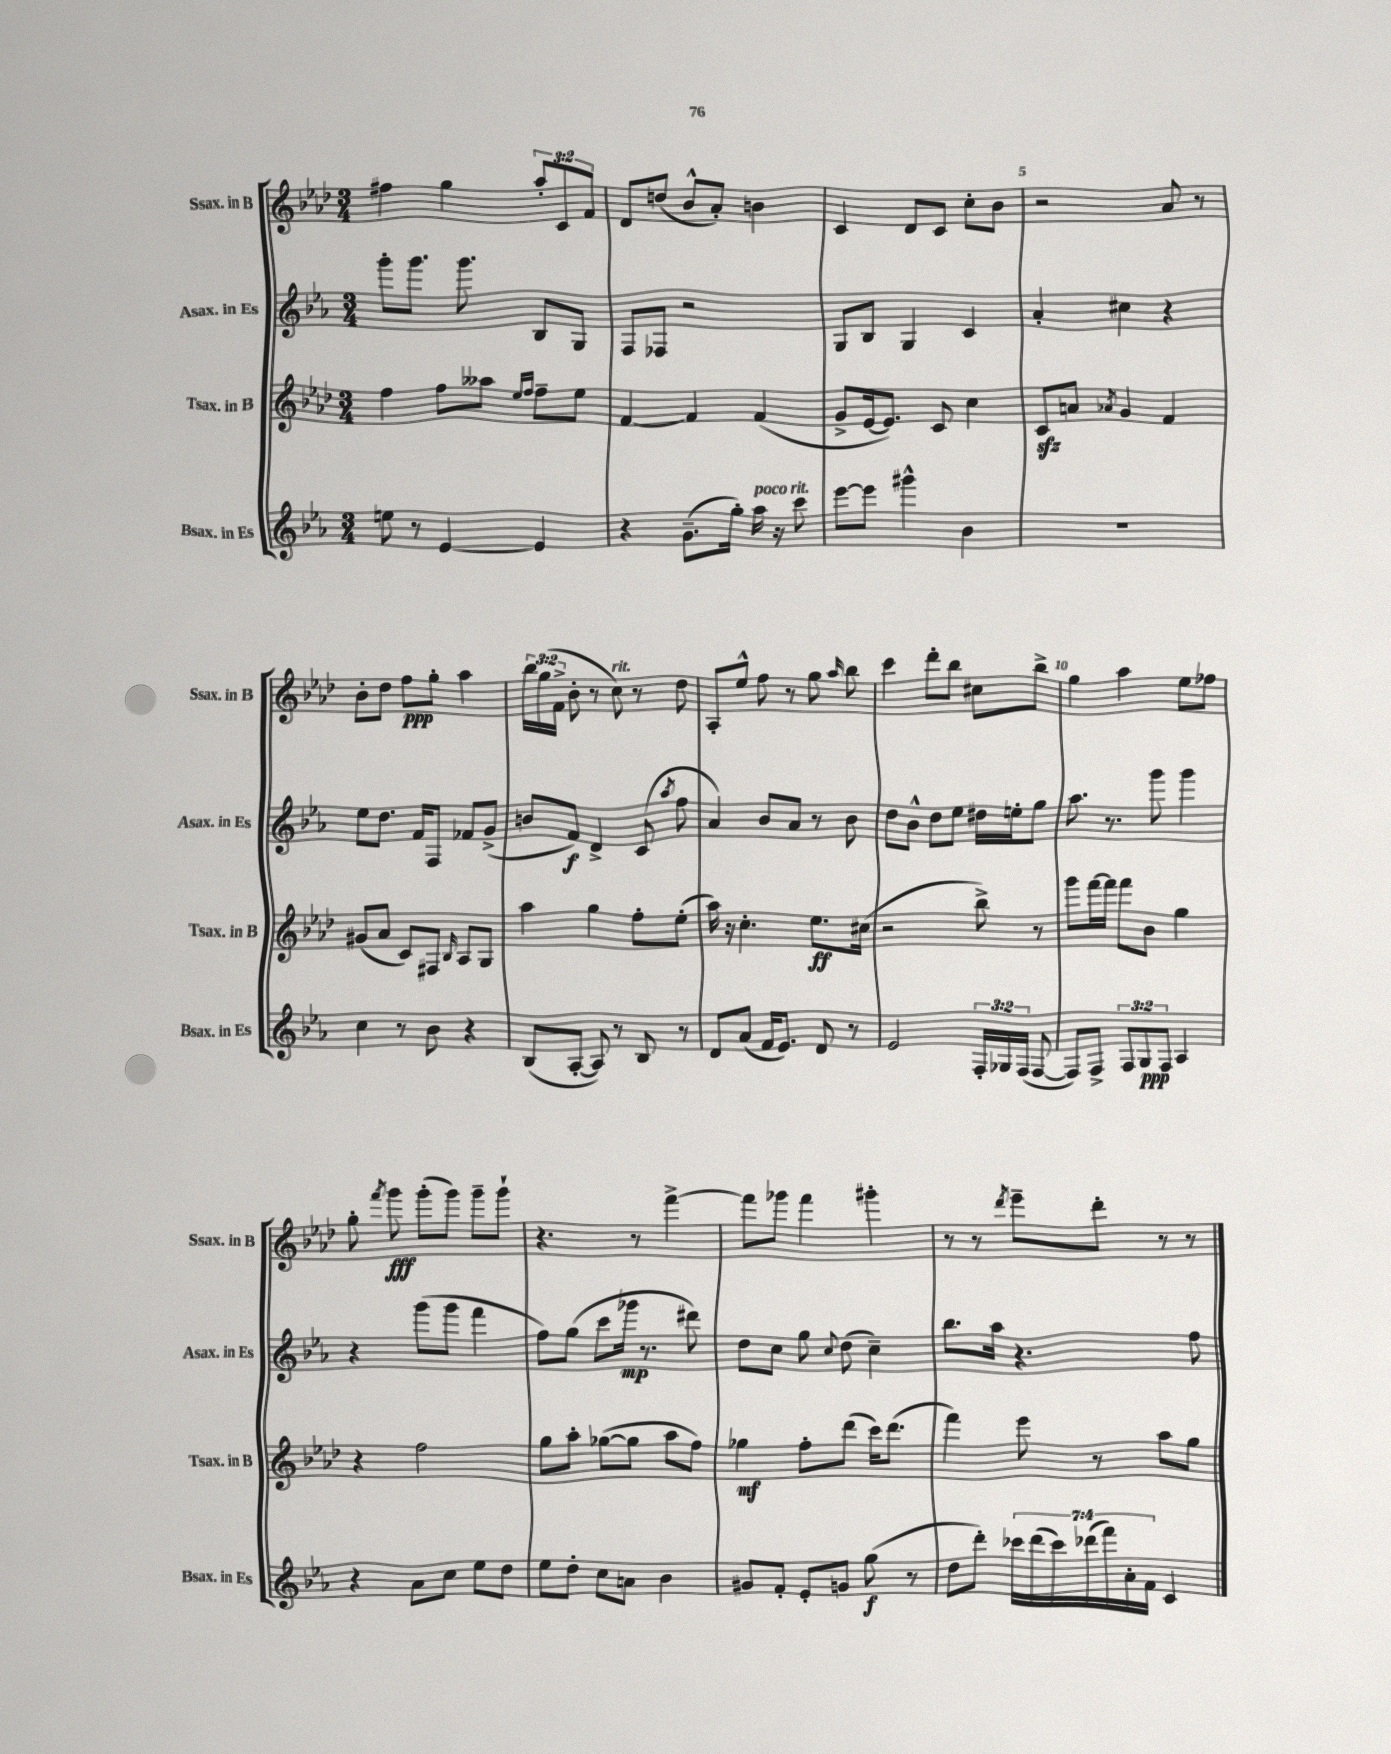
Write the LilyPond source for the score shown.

<<
\new StaffGroup <<
\new Staff = "s0" \with { instrumentName = "Ssax. in B" shortInstrumentName = "Ssax. in B" } {
    \clef treble \key aes \major \numericTimeSignature \time 3/4 \override Staff.TupletNumber.text = #tuplet-number::calc-fraction-text
    \autoBeamOff fis''4 g''4 \tuplet 3/2 { aes''8[-. c'8 f'8] } |
    des'8[ d''8]( bes'8[-^ aes'8]-.) b'4 |
    c'4 des'8[ c'8] c''8[-. bes'8] |
    r2 aes'8 r8 |
    bes'8[-. des''8] f''8[\ppp g''8]-. aes''4 |
    \tuplet 3/2 { bes''16[ g''16( f'16]-> } bes'8-. r8 c''8^\markup { \italic "rit." }) r8 des''8 |
    aes8[-. ees''8]-^ f''8 r8 g''8 \grace { aes''16 } bes''8 |
    c'''4 des'''8[-. bes''8] cis''8[ bes''8]-> |
    g''4 aes''4 ees''8[ fes''8] |
    g''8-. \acciaccatura { f'''8 } g'''8\fff g'''8[-.( g'''8]) g'''8[-- g'''8]-! |
    r4. r8 f'''4~-> |
    f'''8[ ges'''8] f'''4 gis'''4-. |
    r8 r8 \acciaccatura { des'''8 } ees'''8[-- des'''8]-. r8 r8 \bar "|." |
}
\new Staff = "s1" \with { instrumentName = "Asax. in Es" shortInstrumentName = "Asax. in Es" } {
    \clef treble \key ees \major \numericTimeSignature \time 3/4
    \autoBeamOff g'''8[-. g'''8.] g'''8. bes8[ g8] |
    f8[ fes8] r2 |
    g8[ bes8] g4 c'4 |
    aes'4-. cis''4 r4 |
    ees''8[ d''8.] f'16[ f8] fes'8[ g'8]->( |
    b'8[ f'8]\f) d'4-> c'8( \acciaccatura { aes''8 } f''8 |
    aes'4) bes'8[ aes'8] r8 bes'8 |
    d''8[ bes'8]-^ d''8[ ees''8] dis''16[ e''16-. g''8] |
    aes''8. r8. g'''8 g'''4 |
    r4 g'''8[( g'''8] f'''4 |
    f''8[) g''8]( c'''8[ ges'''16]\mp r8. dis'''8) |
    d''8[ c''8] g''8 \appoggiatura { c''8 } d''8( c''4--) |
    bes''8.[ aes''16] r4. f''8 \bar "|." |
}
\new Staff = "s2" \with { instrumentName = "Tsax. in B" shortInstrumentName = "Tsax. in B" } {
    \clef treble \key aes \major \numericTimeSignature \time 3/4
    \autoBeamOff f''4 f''8[ aeses''8] \grace { ees''16[ f''16] } f''8[-- ees''8] |
    f'4~ f'4 f'4( |
    g'8[-> ees'16~ ees'8.]) c'8 c''4 |
    c'8[\sfz a'8] \acciaccatura { aes'8 } g'4 f'4 |
    gis'8[( aes'8] c'8[) fis8] \grace { bes16 } aes8[ g8] |
    aes''4 g''4 f''8[-. ees''8]-.( |
    aes''16) r16 c''4.-. ees''8.[\ff cis''16]( |
    r2 bes''8->) r8 |
    g'''8[ f'''16~ f'''16] f'''8[ bes'8] g''4 |
    r4 f''2 |
    g''8[ aes''8]-. ges''8[~( ges''8] aes''8[ f''8]) |
    ges''4\mf f''8[-. des'''8]( c'''16[) des'''8.]( |
    f'''4) ees'''8 r8 aes''8[ g''8] \bar "|." |
}
\new Staff = "s3" \with { instrumentName = "Bsax. in Es" shortInstrumentName = "Bsax. in Es" } {
    \clef treble \key ees \major \numericTimeSignature \time 3/4 \override Staff.TupletNumber.text = #tuplet-number::calc-fraction-text
    \autoBeamOff e''8 r8 ees'4~ ees'4 |
    r4 g'8.[--( g''16]-.) aes''16^\markup { \italic "poco rit." } r16 c'''8 |
    ees'''8[~ ees'''8] gis'''4-^ bes'4 |
    R2. |
    c''4 r8 bes'8 r4 |
    bes8[( aes8]~-. aes8) r8 bes8 r8 |
    d'8[ aes'8]( f'16[ ees'8.]) d'8 r8 |
    ees'2 \tuplet 3/2 { f16[-. ges16 f16]( } f8~ |
    f8[) f8]-> \tuplet 3/2 { f8[ g8\ppp f8] } aes4 |
    r4 aes'8[ c''8] ees''8[ d''8] |
    ees''8[ d''8]-. c''8[ a'8] bes'4 |
    gis'8[ f'8]-. ees'8[-. g'8] g''8\f( r8 |
    d''8[ d'''8]-.) \tuplet 7/4 { ces'''16[ d'''16( ces'''16) des'''16( f'''16) aes'16-. f'16] } c'4 \bar "|." |
}
>>
>>
\layout { \context { \Score currentBarNumber = #2 \override BarNumber.break-visibility = ##(#f #t #t) barNumberVisibility = #(every-nth-bar-number-visible 5) } }
